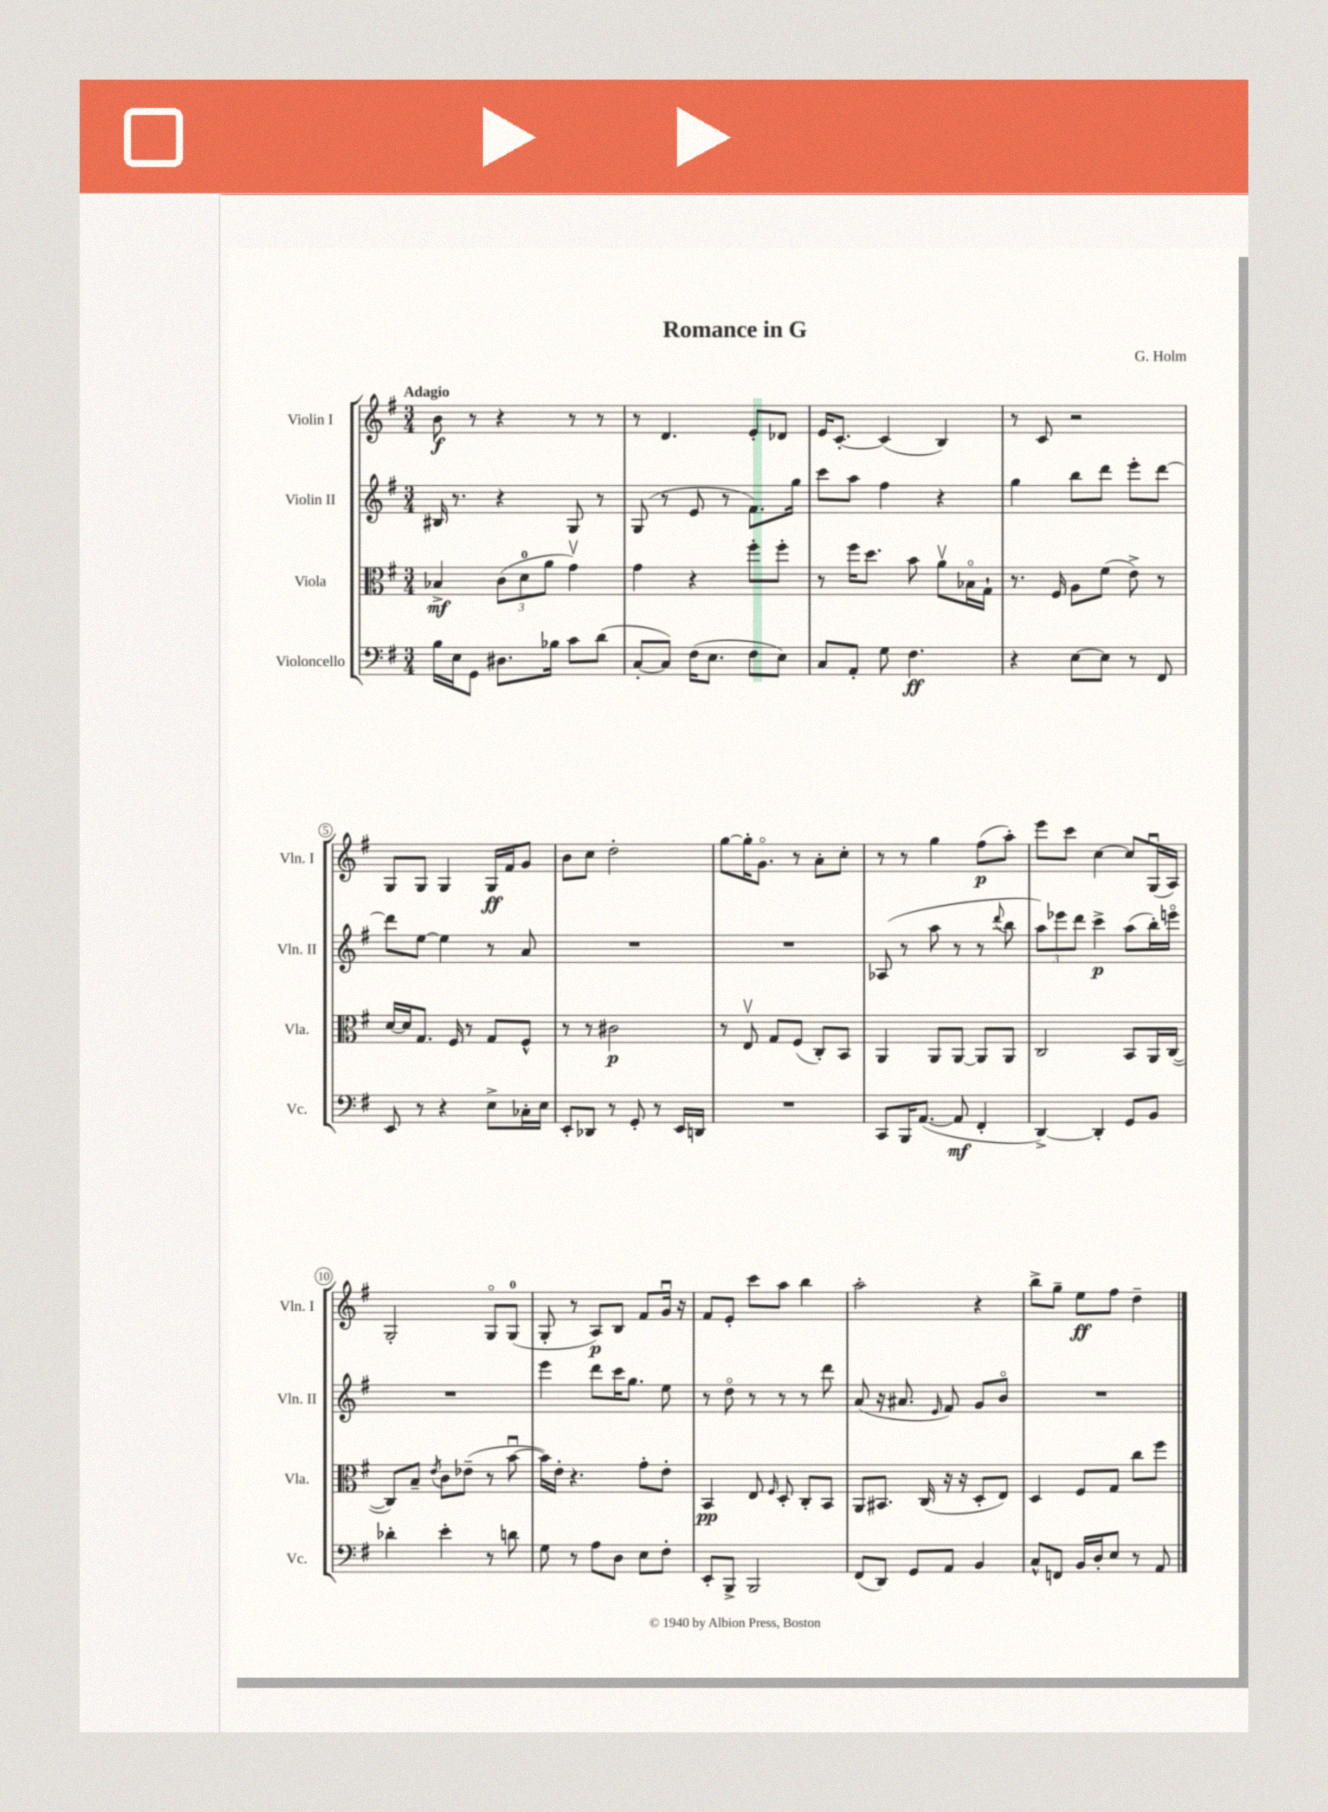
\header { title = "Romance in G" composer = "G. Holm" }
<<
\new StaffGroup <<
\new Staff = "s0" \with { instrumentName = "Violin I" shortInstrumentName = "Vln. I" } {
    \clef treble \key g \major \numericTimeSignature \time 3/4 \tempo "Adagio"
    \autoBeamOff b'8\f r8 r4 r8 r8 |
    r8 d'4. e'8[-. des'8] |
    e'16[ c'8.]~-. c'4( b4) |
    r8 c'8 r2 |
    g8[ g8] g4 g16[\ff fis'16 g'8] |
    b'8[ c''8] d''2-. |
    g''8[~ g''16-. g'8.]\flageolet r8 a'8[-. c''8]-. |
    r8 r8 g''4 fis''8[\p( a''8]-.) |
    e'''8[ c'''8] c''4~ c''8[ g16\downbow( a16]) |
    g2-. g8[\flageolet g8]-0( |
    g8-. r8 a8[\p) b8] fis'8[ g'16]\downbow r16 |
    fis'8[ e'8]-. c'''8[ a''8] b''4 |
    a''2-. r4 |
    b''8[-> g''8]-- e''8[\ff fis''8] d''4-- \bar "|." |
}
\new Staff = "s1" \with { instrumentName = "Violin II" shortInstrumentName = "Vln. II" } {
    \clef treble \key g \major \numericTimeSignature \time 3/4
    \autoBeamOff bis16 r8. r4 g8 r8 |
    g8( r8 e'8 r8 fis'8.[) g''16] |
    c'''8[ a''8] fis''4 r4 |
    g''4 b''8[ d'''8] e'''8[-. d'''8]~ |
    d'''8[ e''8]~ e''4 r8 a'8 |
    R2. |
    R2. |
    aes8( r8 a''8 r8 r8 \appoggiatura { d'''8 } b''8 |
    \tuplet 3/2 { a''8[) ees'''8 d'''8] } c'''4->\p a''8[( b''16-.) e'''16]\flageolet |
    R2. |
    e'''4 d'''8[ c'''16 g''8.] e''8 |
    r8 d''8\flageolet r8 r8 r8 d'''8 |
    a'8( r16 ais'8. \grace { e'16 } fis'8) g'8[ b'8]\flageolet |
    R2. \bar "|." |
}
\new Staff = "s2" \with { instrumentName = "Viola" shortInstrumentName = "Vla." } {
    \clef alto \key g \major \numericTimeSignature \time 3/4
    \autoBeamOff bes4->\mf \tuplet 3/2 { c'8[( d'8-0 a'8] } g'4\upbow) |
    g'4 r4 fis''8[-. fis''8]-. |
    r8 fis''16[ d''8.] b'8 a'8[\upbow bes16\flageolet g16]-! |
    r8. fis16 a8[ fis'8]( e'8->) r8 |
    d'16[~ d'16 g8.] fis16 r8 g8[ fis8]-^ |
    r8 r8 cis'2\p |
    r8 e8\upbow g8[ fis8]( c8[-.) b,8] |
    a,4 a,8[ a,8]~ a,8[ a,8] |
    c2 b,8[ a,16 c16]~( |
    c8[) b8]-- \acciaccatura { e'8 } c'8[ ees'8]--( r8 b'8~\downbow |
    b'16[) e'16]-. r4. g'8[-. e'8]-. |
    b,4\pp e8 \grace { fis16 } d8-. c8[-. b,8] |
    a,8[ bis,8.] c16( r16 r16 d8[-. e8]) |
    d4 fis8[ g8] c''8[ fis''8] \bar "|." |
}
\new Staff = "s3" \with { instrumentName = "Violoncello" shortInstrumentName = "Vc." } {
    \clef bass \key g \major \numericTimeSignature \time 3/4
    \autoBeamOff b16[ e16 g,8] dis8.[ bes16] c'8[ d'8]( |
    c8[~-. c8]) fis16[( e8.] fis8[ e8]) |
    c8[ a,8]-. g8 fis4.\ff |
    r4 e8[~ e8] r8 fis,8 |
    e,8 r8 r4 e8[-> ces16-. e16] |
    e,8[-. des,8] r8 g,8-. r8 e,16[ d,16] |
    R2. |
    c,8[ b,,16 a,8.]~( a,8\mf fis,4-. |
    d,4~->) d,4-. g,8[ b,8] |
    des'4-. e'4-. r8 d'8 |
    g8 r8 a8[ d8] e8[ fis8]-. |
    e,8[-. b,,8]-> b,,2 |
    fis,8[( d,8]) g,8[ a,8] b,4 |
    c8[-^ f,8] b,16[ d16-. e8] r8 a,8 \bar "|." |
}
>>
>>
\layout { \context { \Score \override BarNumber.stencil = #(make-stencil-circler 0.1 0.3 ly:text-interface::print) } }
